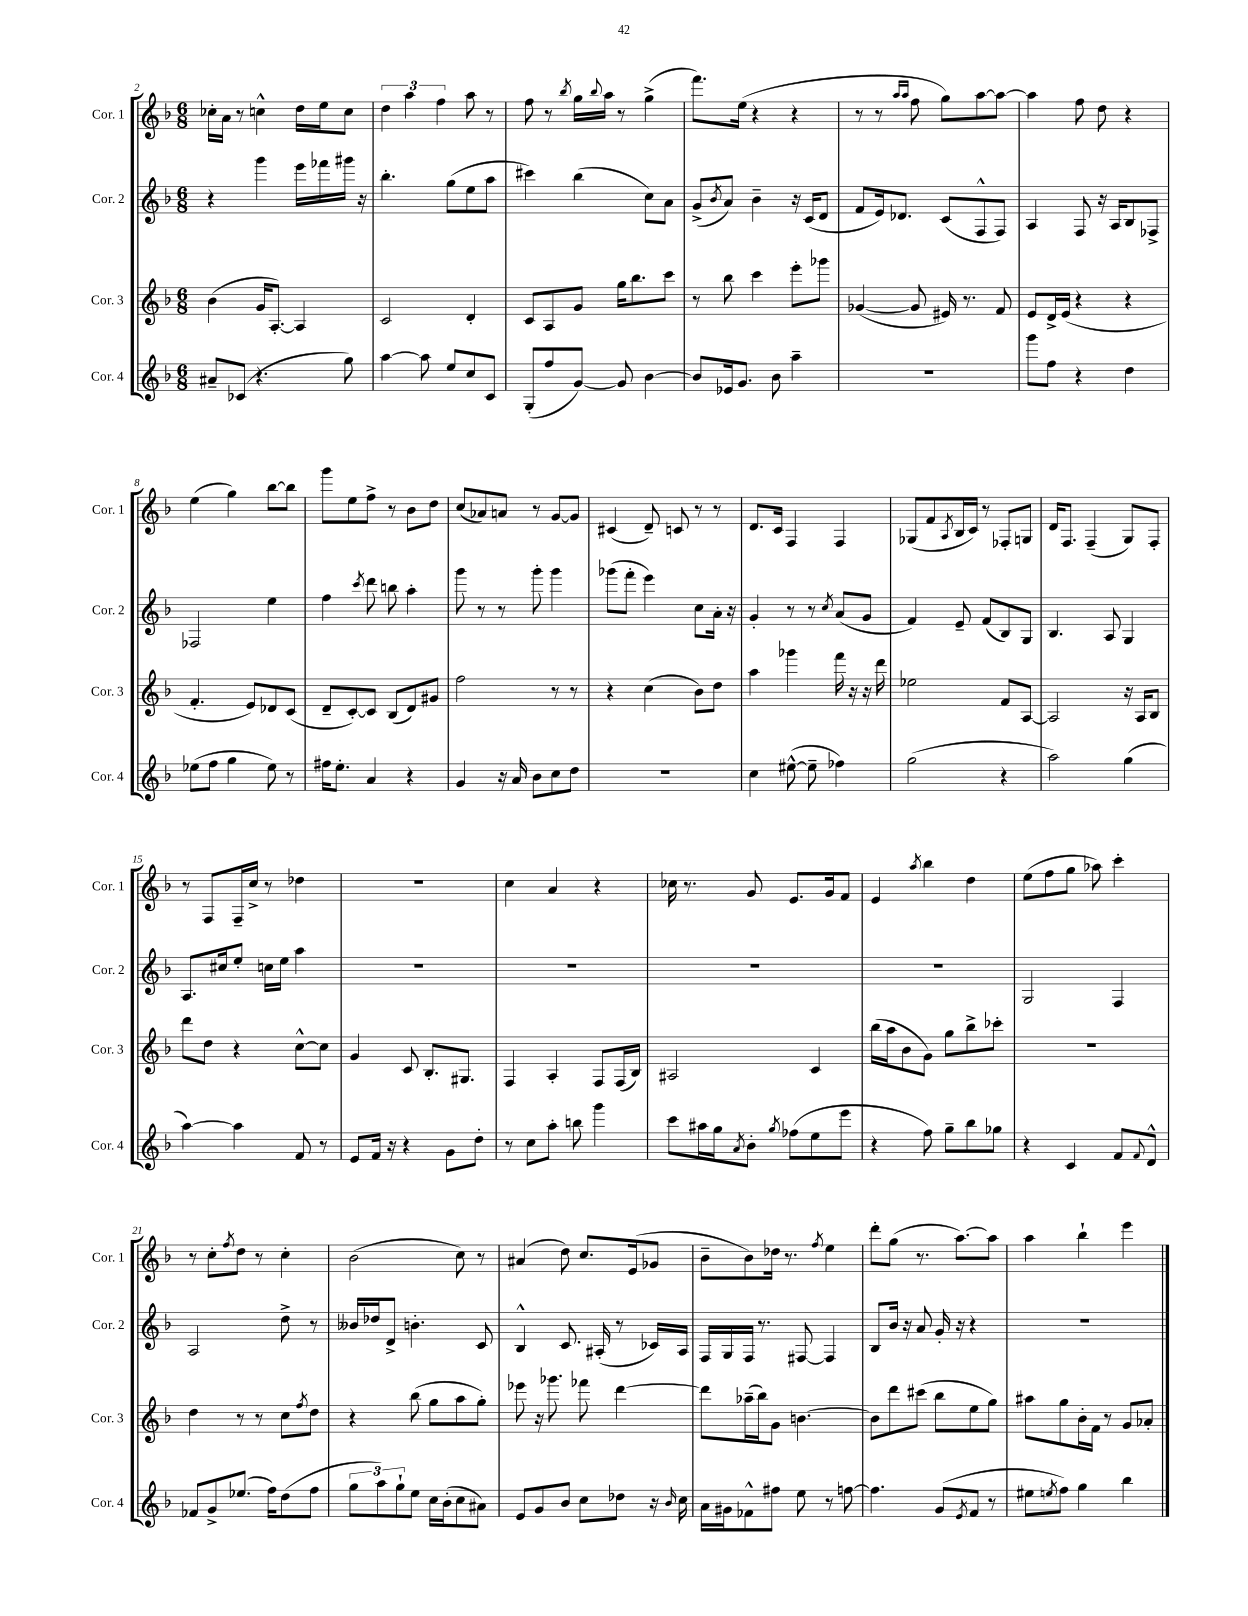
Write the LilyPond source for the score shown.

<<
\new StaffGroup <<
\new Staff = "s0" \with { instrumentName = "Cor. 1" shortInstrumentName = "Cor. 1" } {
    \clef treble \key f \major \numericTimeSignature \time 6/8
    ces''16-. a'16 r8 c''4-^ d''16 e''16 c''8 |
    \tuplet 3/2 { d''4 a''4 f''4 } a''8 r8 |
    f''8 r8 \acciaccatura { bes''8 } g''16 \appoggiatura { bes''8 } a''16 r8 g''4->( |
    f'''8.) e''16( r4 r4 |
    r8 r8 \grace { a''16 a''16 } f''8 g''8) a''8~ a''8~ |
    a''4 f''8 d''8 r4 |
    e''4( g''4) bes''8~ bes''8 |
    g'''8 e''8 f''8-> r8 bes'8 d''8 |
    c''8( aes'8) a'8 r8 g'8~ g'8 |
    cis'4( d'8--) c'8 r8 r8 |
    d'8. c'16 f4 f4 |
    ges8( f'8 \acciaccatura { a8 } bes16 c'16) r8 fes8-. g8 |
    d'16 f8. f4--( g8) f8-. |
    r8 f8 f16-- c''16-> r8 des''4 |
    R2. |
    c''4 a'4 r4 |
    ces''16 r8. g'8 e'8. g'16 f'8 |
    e'4 \acciaccatura { a''8 } bes''4 d''4 |
    e''8( f''8 g''8 aes''8) c'''4-. |
    r8 c''8-. \acciaccatura { f''8 } d''8 r8 c''4-. |
    bes'2( c''8) r8 |
    ais'4( d''8) c''8. e'16( ges'8 |
    bes'8-- bes'8) des''16 r8. \acciaccatura { f''8 } e''4 |
    d'''8-. g''8( r8. a''8.~) a''8 |
    a''4 bes''4-! e'''4 \bar "|." |
}
\new Staff = "s1" \with { instrumentName = "Cor. 2" shortInstrumentName = "Cor. 2" } {
    \clef treble \key f \major \numericTimeSignature \time 6/8
    r4 g'''4 e'''16 fes'''16 gis'''16 r16 |
    bes''4.-. g''8( e''8 a''8 |
    cis'''4) bes''4( c''8) a'8 |
    g'8->( \acciaccatura { bes'8 } a'8) bes'4-- r16 c'16( d'8 |
    f'8 e'16) des'8. c'8( f8-^ f8) |
    a4 f8 r16 a16 bes8 fes8-> |
    fes2 e''4 |
    f''4 \acciaccatura { c'''8 } d'''8 b''8 a''4-. |
    g'''8 r8 r8 g'''8-. g'''4 |
    ges'''8( f'''8-. e'''4) c''8 a'16-. r16 |
    g'4-. r8 r8 \acciaccatura { c''8 } a'8( g'8 |
    f'4) e'8-- f'8( bes8) g8 |
    bes4. a8 g4 |
    a8. cis''16 e''8-. c''16 e''16 a''4 |
    R2. |
    R2. |
    R2. |
    R2. |
    g2 f4 |
    a2 d''8-> r8 |
    beses'16 des''16 d'8-> b'4.-. c'8 |
    bes4-^ c'8. ais16-.( r8 ces'16) ais16 |
    f16 g16 f16 r8. fis8~ fis4 |
    bes8 bes'16 r16 a'8 g'16-. r16 r4 |
    R2. \bar "|." |
}
\new Staff = "s2" \with { instrumentName = "Cor. 3" shortInstrumentName = "Cor. 3" } {
    \clef treble \key f \major \numericTimeSignature \time 6/8
    bes'4( g'16 a8.~-.) a4 |
    c'2 d'4-. |
    c'8 a8 g'8 g''16 bes''8. c'''8 |
    r8 bes''8 c'''4 e'''8-. ges'''8 |
    ges'4~( ges'8 eis'16) r8. f'8 |
    e'8 d'16-> e'16( r4 r4 |
    f'4.-. e'8) des'8 c'8( |
    d'8-- c'8~-.) c'8 bes8( d'8) gis'8 |
    f''2 r8 r8 |
    r4 c''4( bes'8) d''8 |
    a''4 ges'''4 f'''16 r16 r16 d'''16 |
    ees''2 f'8 a8~ |
    a2 r16 a16 bes8 |
    d'''8 d''8 r4 c''8~-^ c''8 |
    g'4 c'8 bes8.-. gis8. |
    f4 a4-. f8 f16( bes16) |
    ais2 c'4 |
    bes''16( a''16 bes'8 g'8) g''8 bes''8-> ces'''8-. |
    R2. |
    d''4 r8 r8 c''8 \acciaccatura { f''8 } d''8 |
    r4 bes''8( g''8 a''8 g''8-.) |
    ees'''8 r16 ges'''8. fes'''8 d'''4~ |
    d'''8 aes''16--( bes''16) g'8 b'4.~ |
    b'8 d'''8 cis'''8( bes''8 e''8 g''8) |
    ais''8 g''8 bes'16-. f'16 r8 g'8 aes'8-. \bar "|." |
}
\new Staff = "s3" \with { instrumentName = "Cor. 4" shortInstrumentName = "Cor. 4" } {
    \clef treble \key f \major \numericTimeSignature \time 6/8
    ais'8-- ces'8( r4. g''8) |
    a''4~ a''8 e''8 c''8 c'8 |
    g8-.( f''8 g'8~) g'8 bes'4~ |
    bes'8 ees'16 g'8. bes'8 a''4-- |
    R2. |
    g'''8 f''8 r4 d''4 |
    ees''8( f''8 g''4 ees''8) r8 |
    fis''16 e''8.-. a'4 r4 |
    g'4 r16 a'16 bes'8 c''8 d''8 |
    R2. |
    c''4 eis''8~-^( eis''8-- fes''4) |
    g''2( r4 |
    a''2) g''4( |
    a''4~) a''4 f'8 r8 |
    e'8 f'16 r16 r4 g'8 d''8-. |
    r8 c''8 a''8-. b''8 g'''4 |
    c'''8 ais''16 g''16 \acciaccatura { a'8 } bes'8-. \acciaccatura { g''8 } fes''8( e''8 e'''8 |
    r4 f''8) g''8-- bes''8 ges''8 |
    r4 c'4 f'8 \appoggiatura { f'8 } d'8-^ |
    fes'8 g'8-> ees''8.( f''16) d''8( f''8 |
    \tuplet 3/2 { g''8 a''8) g''8-! } e''8 c''16 bes'16-.( c''8 ais'8) |
    e'8 g'8 bes'8 c''8 des''8 r16 \grace { bes'16 } c''16 |
    a'16 gis'16 fes'8-^ fis''8 e''8 r8 f''8~ |
    f''4. g'8( \acciaccatura { e'8 } f'8 r8 |
    eis''8 \acciaccatura { e''8 } f''8) g''4 bes''4 \bar "|." |
}
>>
>>
\layout { \context { \Score currentBarNumber = #2 } }
